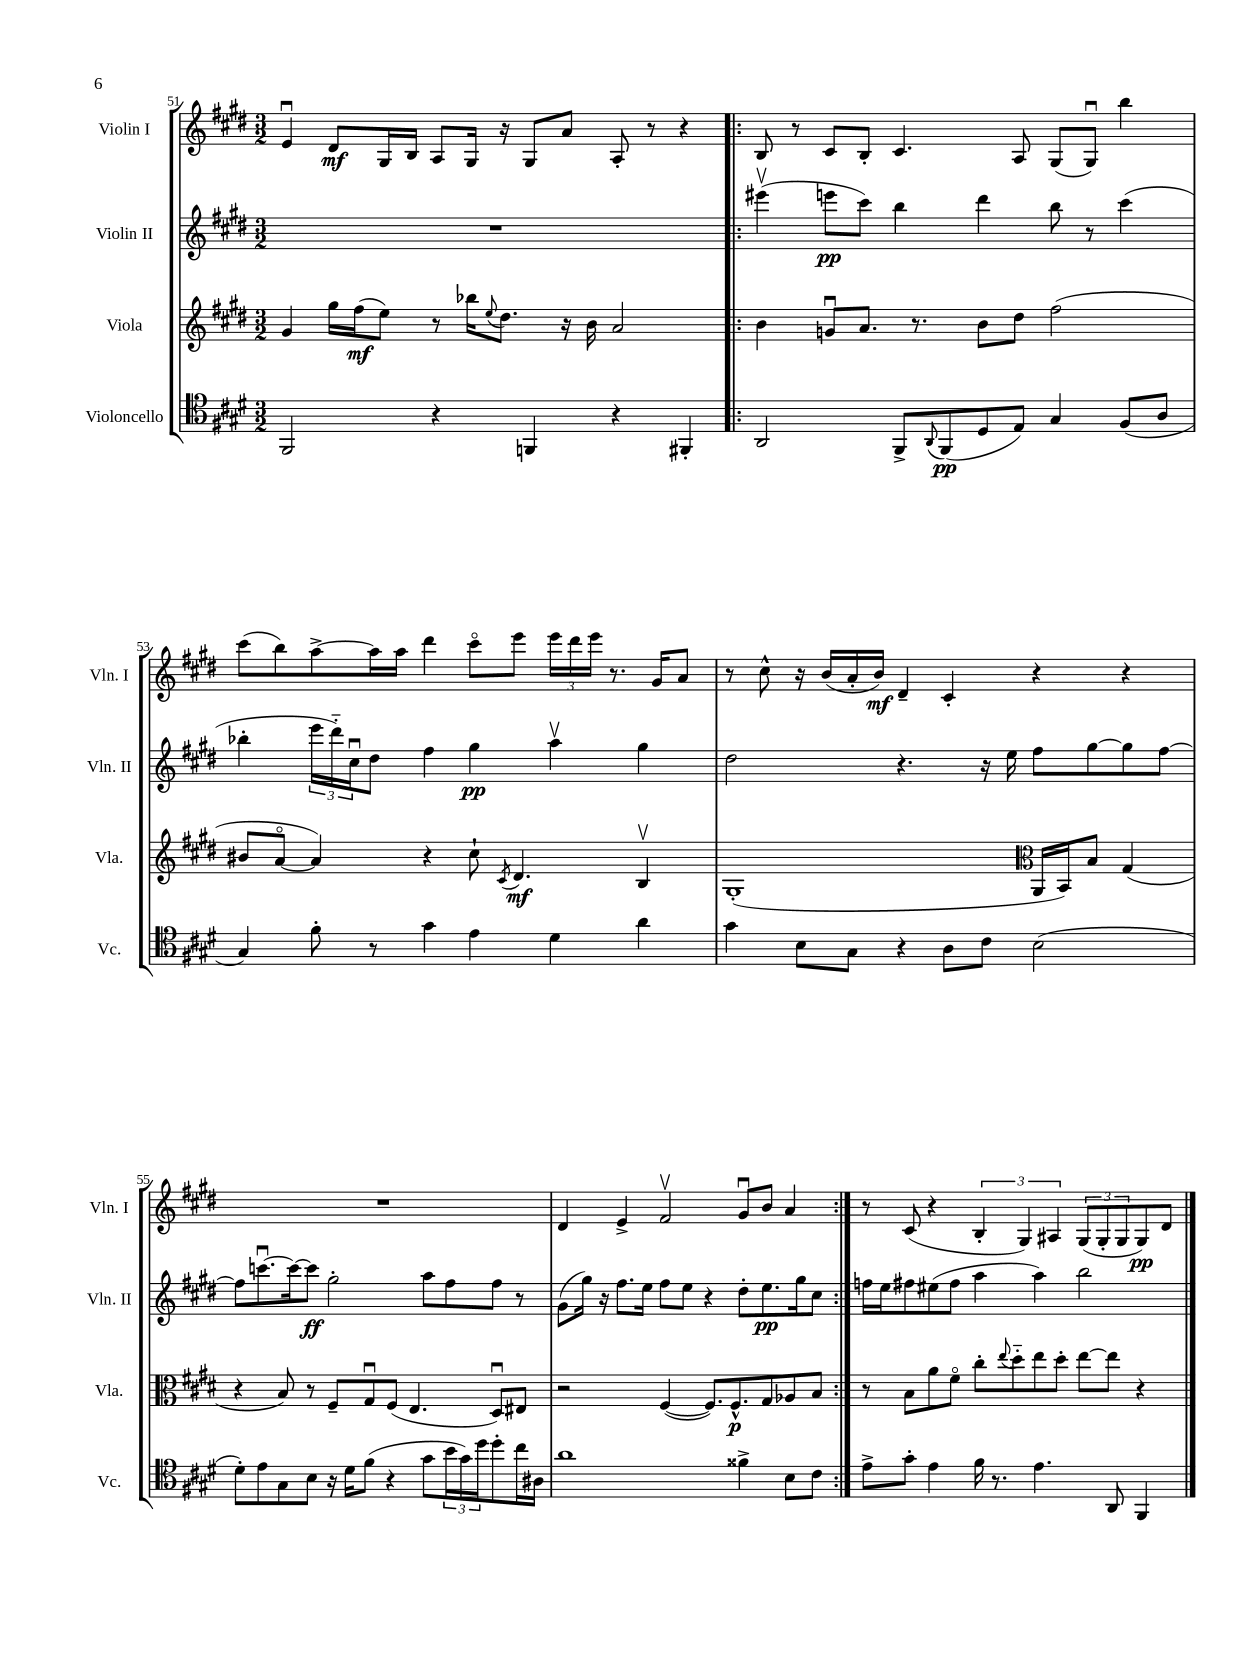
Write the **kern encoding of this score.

**kern	**kern	**kern	**kern
*staff4	*staff3	*staff2	*staff1
*clefC4	*clefG2	*clefG2	*clefG2
*k[f#c#g#d#]	*k[f#c#g#d#]	*k[f#c#g#d#]	*k[f#c#g#d#]
*M3/2	*M3/2	*M3/2	*M3/2
2FF#	4g#	1.r	4eu
.	16gg#	.	8d#
.	(16ff#	.	.
.	8ee)	.	16G#
.	.	.	16B
4r	8r	.	8A
.	16bb-	.	16G#
.	8qqee	.	.
.	8.dd#	.	16r
4FF	.	.	8G#
.	16r	.	8a
.	16b	.	.
4r	2a	.	8A'
.	.	.	8r
4FF#'	.	.	4r
=!|:	=!|:	=!|:	=!|:
2AA	4b	(4eee#v	8B
.	.	.	8r
.	8gu	8eee	8c#
.	8.a	8ccc#)	8B'
8FF#^	.	4bb	4.c#
.	8.r	.	.
8qqAA	.	.	.
(8FF#	.	.	.
8D#	8b	4ddd#	.
8E)	8dd#	.	8A
4G#	(2ff#	8bb	(8G#
.	.	8r	8G#u)
(8F#	.	(4ccc#	4bb
8A	.	.	.
=	=	=	=
4G#)	8b#	4bb-'	(8ccc#
.	[8ao	.	8bb)
8f#'	4a])	24eee	[8aa^
.	.	24ddd#'~)	.
.	.	24cc#u	.
8r	.	8dd#	16aa]
.	.	.	16aa
4g#	4r	4ff#	4ddd#
4e	8cc#`	4gg#	8ccc#o
.	8qc#	.	.
.	4.d#	.	8eee
4d#	.	4aav	24eee
.	.	.	24ddd#
.	.	.	24eee
.	.	.	8.r
4a	4Bv	4gg#	.
.	.	.	16g#
.	.	.	8a
=	=	=	=
4g#	(1G#'	2dd#	8r
.	.	.	8cc#^^
8B	.	.	16r
.	.	.	(16b
8G#	.	.	16a'
.	.	.	16b)
4r	.	4.r	4d#~
8A	.	.	4c#'
8c#	.	16r	.
.	.	16ee	.
*	*clefC3	*	*
(2B	16AA	8ff#	4r
.	16BB)	.	.
.	8B	[8gg#	.
.	(4G#	8gg#]	4r
.	.	[8ff#	.
=	=	=	=
8d#')	4r	8ff#]	1.r
8e	.	[8.cccu	.
8G#	8B)	.	.
.	.	16ccc_	.
8B	8r	8ccc]	.
16r	8F#~	2gg#'	.
16d#	.	.	.
(8f#	8G#u	.	.
4r	(8F#	.	.
.	4.E	.	.
8g#	.	8aa	.
24b	.	8ff#	.
24g#)	.	.	.
24dd#	.	.	.
8dd#'	8D#u)	8ff#	.
16cc#	8E#	8r	.
16A#	.	.	.
=	=	=	=
1a	2r	(8g#	4d#
.	.	16gg#)	.
.	.	16r	.
.	.	8.ff#	4e^
.	.	16ee	.
.	([4F#	8ff#	2f#v
.	.	8ee	.
.	8.F#])	4r	.
.	8.F#^^	.	.
4f##^	.	8dd#'	8g#u
.	8G#	8.ee	8b
8B	8A-	.	4a
.	.	16gg#	.
8c#	8B	8cc#	.
=:|!	=:|!	=:|!	=:|!
8e^	8r	16ff	8r
.	.	16ee	.
8g#'	8B	8ff#	(8c#
4e	8a	(8ee#	4r
.	8f#o	8ff#	.
16f#	8cc#'	4aa	6B'
8.r	.	.	.
.	8qqee	.	.
.	8dd#'~	.	.
.	.	.	6G#)
4.e	8ee	4aa)	.
.	.	.	6A#
.	8dd#'	.	.
.	[8ee	2bb	(12G#
.	.	.	12G#'
8AA	8ee]	.	.
.	.	.	12G#
4FF#	4r	.	8G#)
.	.	.	8d#
==	==	==	==
*-	*-	*-	*-
